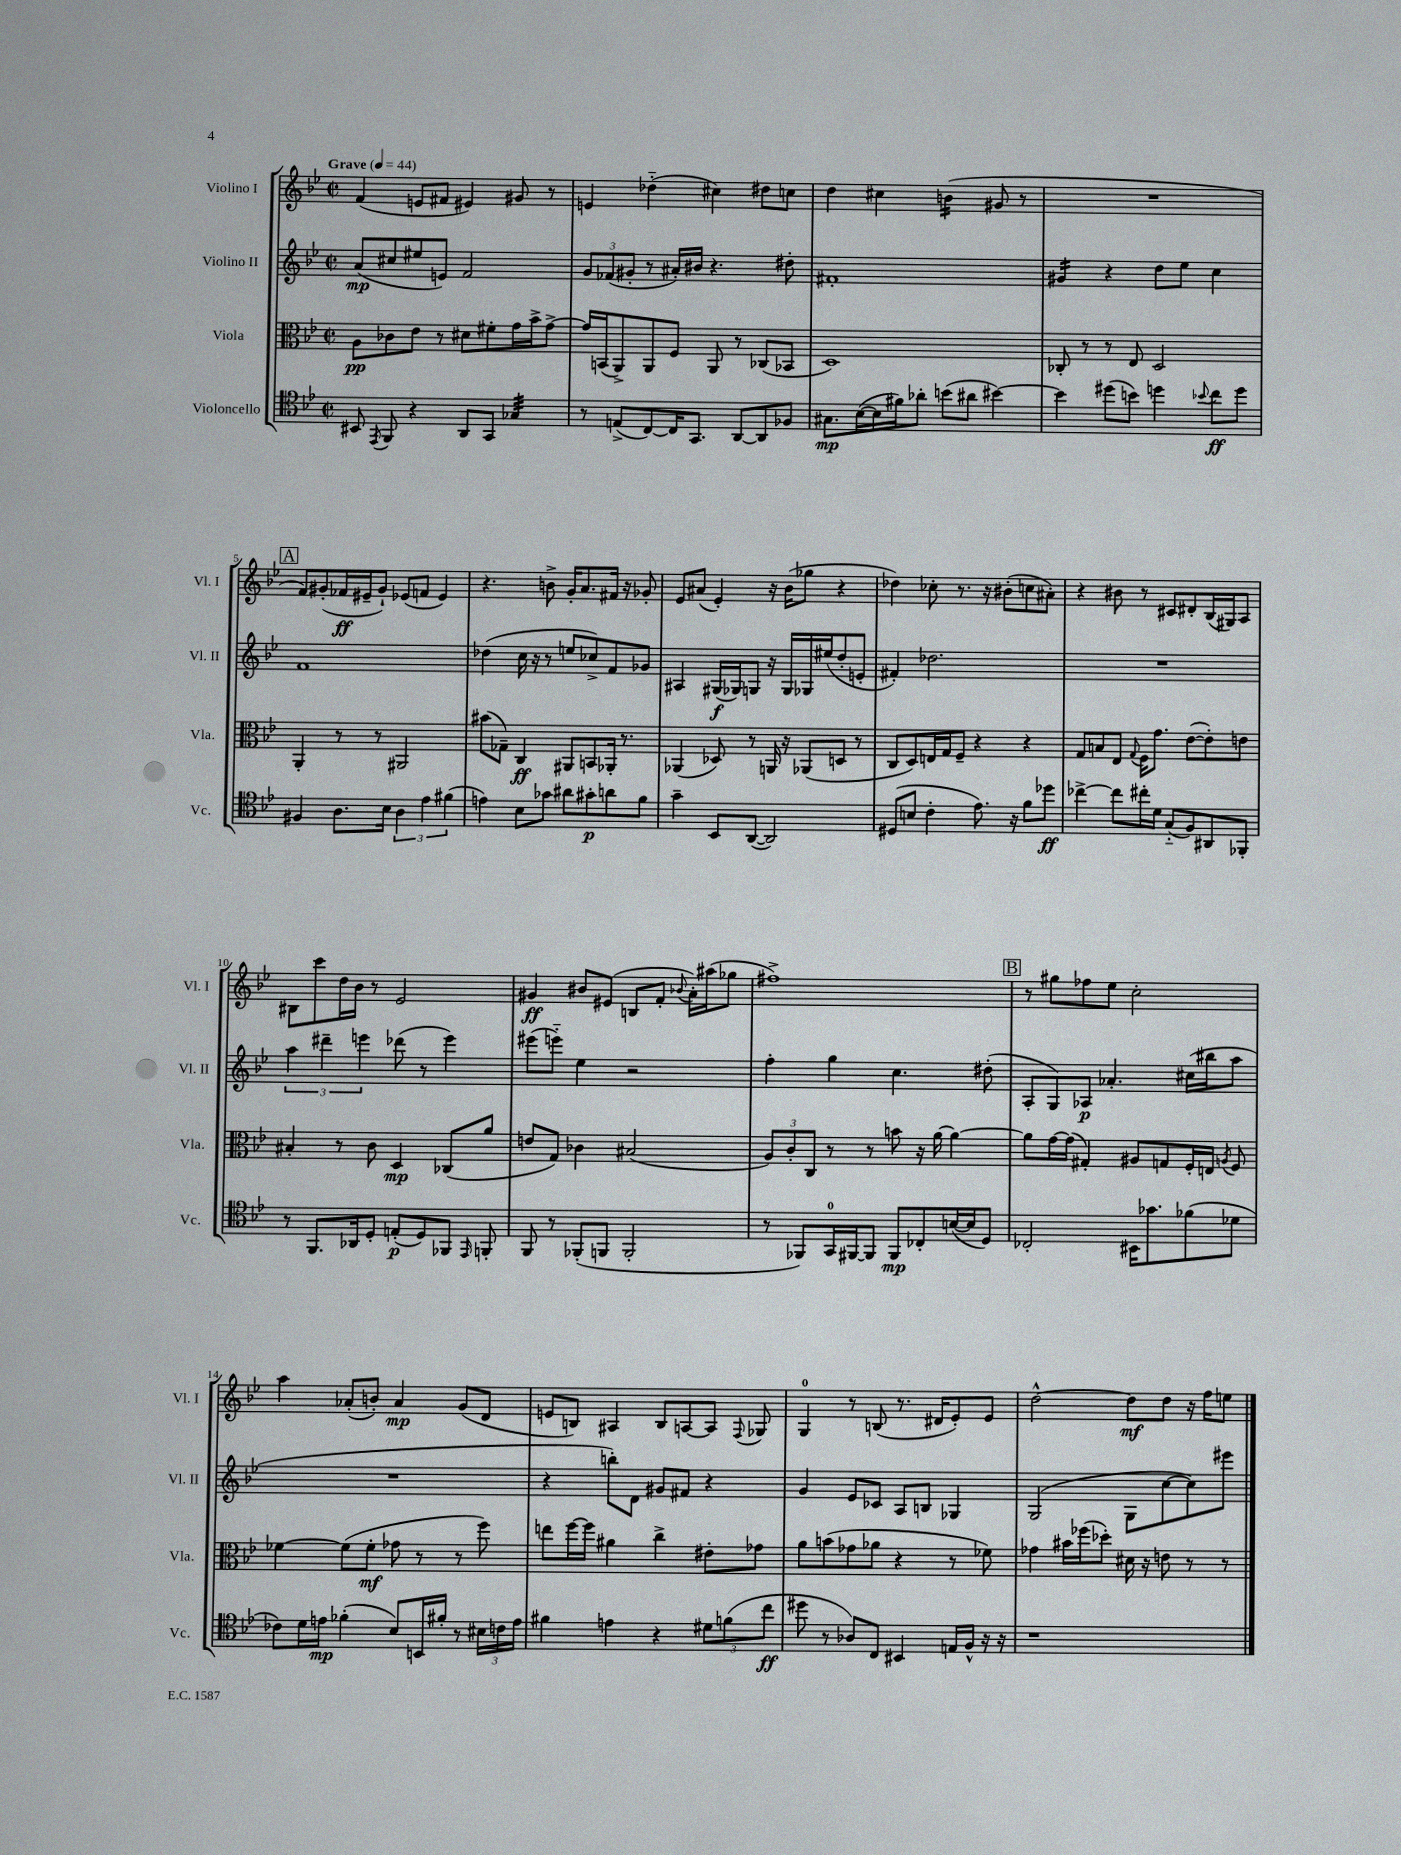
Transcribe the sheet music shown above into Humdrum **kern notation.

**kern	**kern	**kern	**kern
*staff4	*staff3	*staff2	*staff1
*clefC4	*clefC3	*clefG2	*clefG2
*k[b-e-]	*k[b-e-]	*k[b-e-]	*k[b-e-]
*M2/2	*M2/2	*M2/2	*M2/2
*met(c|)	*met(c|)	*met(c|)	*met(c|)
*MM44	*MM44	*MM44	*MM44
8BB#	8A	(8a	(4f
8qEE-	.	.	.
8FF	8c-	8cc#	.
4r	8e-	8ee#	8e
.	8r	8e)	8f#
8AA	8d#	2f	4e#)
8GG	8f#'	.	.
4G-	16g	.	8g#
.	16b-^	.	.
.	[8g^	.	8r
=	=	=	=
8r	16g]	12g	4e
.	(16BB	.	.
.	.	(12f-	.
(8E^	8AA^)	.	.
.	.	12g#'	.
[8C)	8AA	8r	(4dd-'~
16C]	8F	16a#')	.
8.GG	.	16b#	.
.	8AA	4.r	4cc#)
[8AA	8r	.	.
8AA]	(8C-	.	8dd#
8F-	8BB-	8dd#'	8cc
=	=	=	=
8.G#	1D)	1f#'	4dd
([16B-	.	.	.
16B-]	.	.	4cc#
16f#)	.	.	.
8a-'	.	.	.
(8b	.	.	(4b
8a#	.	.	.
[4b#)	.	.	8g#
.	.	.	8r
=	=	=	=
4b#]	8C-'	4g#	1r
.	8r	.	.
(8dd#	8r	4r	.
8b)	8E-	.	.
4dd	2D	8dd	.
.	.	8ee-	.
8qqb-	.	.	.
8cc	.	4cc	.
8dd	.	.	.
=	=	=	=
4F#	4AA'	1f	8f)
.	.	.	(8g#'
8.A	8r	.	16f-
.	.	.	16e#~
.	8r	.	8g#`)
16B-	.	.	.
6A	2AA#	.	(8e-
.	.	.	8f
6e-	.	.	.
.	.	.	4e-)
(6f#	.	.	.
=	=	=	=
4e)	(8b#	(4dd-	4.r
.	8G-~)	.	.
8B-	4C	16cc	.
.	.	16r	.
8g-	.	8r	8b^
8a#	8AA#	8ee	16g'
.	.	.	8.a
8g#'	8BB	8cc-^)	.
8a	16AA-'	8f	16f#
.	8.r	.	16r
8f	.	8g-	8g-'
=	=	=	=
4g~	(4AA-	4A#	8e-
.	.	.	(8a#
8BB-	8D-)	(16G#	4e-')
.	.	16G-)	.
([8AA	8r	8G	.
2AA])	16AA	16r	16r
.	16r	16G	(16b-
.	(8AA-	16G-	8gg-
.	.	(16ee#	.
.	8D	8dd'	4r
.	8r	8e'	.
=	=	=	=
(8D#	8C	4f#')	4dd-)
8B	8D)	.	.
4c'	16E	2.dd-	8cc-'
.	16G	.	.
.	8F~	.	8.r
8.e-)	4r	.	.
.	.	.	16r
.	.	.	(8b#'
16r	.	.	.
8f	4r	.	8cc
8dd-	.	.	8a#')
=	=	=	=
[4cc-^	8G	1r	4r
.	8B	.	.
8cc-]	8E-	.	8b#
.	8qqG	.	.
16cc#'	16F	.	8r
16d	8.g	.	.
(8G'~	.	.	8c#
8F)	([8e-	.	8d#'
8AA#	8e-'])	.	(16B-
.	.	.	16G#)
8FF-'	8e	.	8A
=	=	=	=
8r	4B#'	6aa	8B#
8.FF	.	.	8ccc
.	.	6ddd#~	.
.	8r	.	16dd
16AA-	.	.	16b-
.	.	6eee	.
8D'	8c	.	8r
(8E'	4D	(8ddd-	2e-
8D)	.	8r	.
8FF-	(8C-	4eee)	.
16qqEE-	.	.	.
8FF'	8a	.	.
=	=	=	=
8FF	8e	(8eee#	4g#
8r	8G)	8eee'~)	.
(8FF-'	4c-	4ee-	8b#
8FF	.	.	(8e#
2FF'	(2B#	2r	8B
.	.	.	8f'
.	.	.	8qqb-
.	.	.	16a')
.	.	.	(16aa#
.	.	.	8gg-
=	=	=	=
8r	12A)	4ff'	1ff#^)
.	12c'	.	.
8FF-)	.	.	.
.	12C	.	.
16GG	8r	4gg	.
[16FF#	.	.	.
8FF#]	8r	.	.
8FF#	8b	4.cc	.
8C-'	16r	.	.
.	[16a	.	.
([16B	4a_	.	.
16B]	.	.	.
8D)	.	(8dd#'	.
=	=	=	=
2C-'	8a]	8A'	8r
.	[16g	8G)	8gg#
.	(16g]	.	.
.	4G#')	8A-	8ff-
.	.	4.a-'	8ee-
16BB#	8A#	.	2cc'
8.g-	.	.	.
.	8G	.	.
(8f-	16F'	(16cc#	.
.	16E	16bb#	.
.	8qA	.	.
8d-	8F	8aa	.
=	=	=	=
8c-)	[4f-	1r	4aa
16d	.	.	.
16e	.	.	.
(4f-'	(8f-]	.	(8a-'
.	8f-'	.	8b')
8B-)	8g-	.	4a-
16BB	8r	.	.
16f#'	.	.	.
8r	8r	.	(8g
24B#	8ff)	.	8d
24c	.	.	.
24e	.	.	.
=	=	=	=
4f#	8ee	4r	8e
.	[16ff	.	8B)
.	16ff]	.	.
4e	4a#	8bb')	4A#
.	.	8d	.
4r	4cc^	8g#	8B
.	.	8f#	[8A
12d#	8e#'	4r	8A]
(12f	.	.	.
.	.	.	8qqF
.	8g-	.	8G-
12cc	.	.	.
=	=	=	=
8dd#	8a	4g	4G
8r	(8b	.	.
8A-)	8g-	8e-	8r
8C	8a-	8c-	(8B
4BB#	4r	8A	8.r
.	.	8B	.
.	.	.	16d#
16E	8r	4G-	8e-')
16F^^	.	.	.
16r	8f-)	.	8e-
16r	.	.	.
=	=	=	=
1r	4g-	(2G	[2dd^^
.	16b#	.	.
.	(16ff-	.	.
.	8dd-')	.	.
.	16d#	8G	8dd]
.	16r	.	.
.	8e	[8cc	8dd
.	8r	8cc])	16r
.	.	.	16ff
.	8r	8eee#	8ee
==	==	==	==
*-	*-	*-	*-
